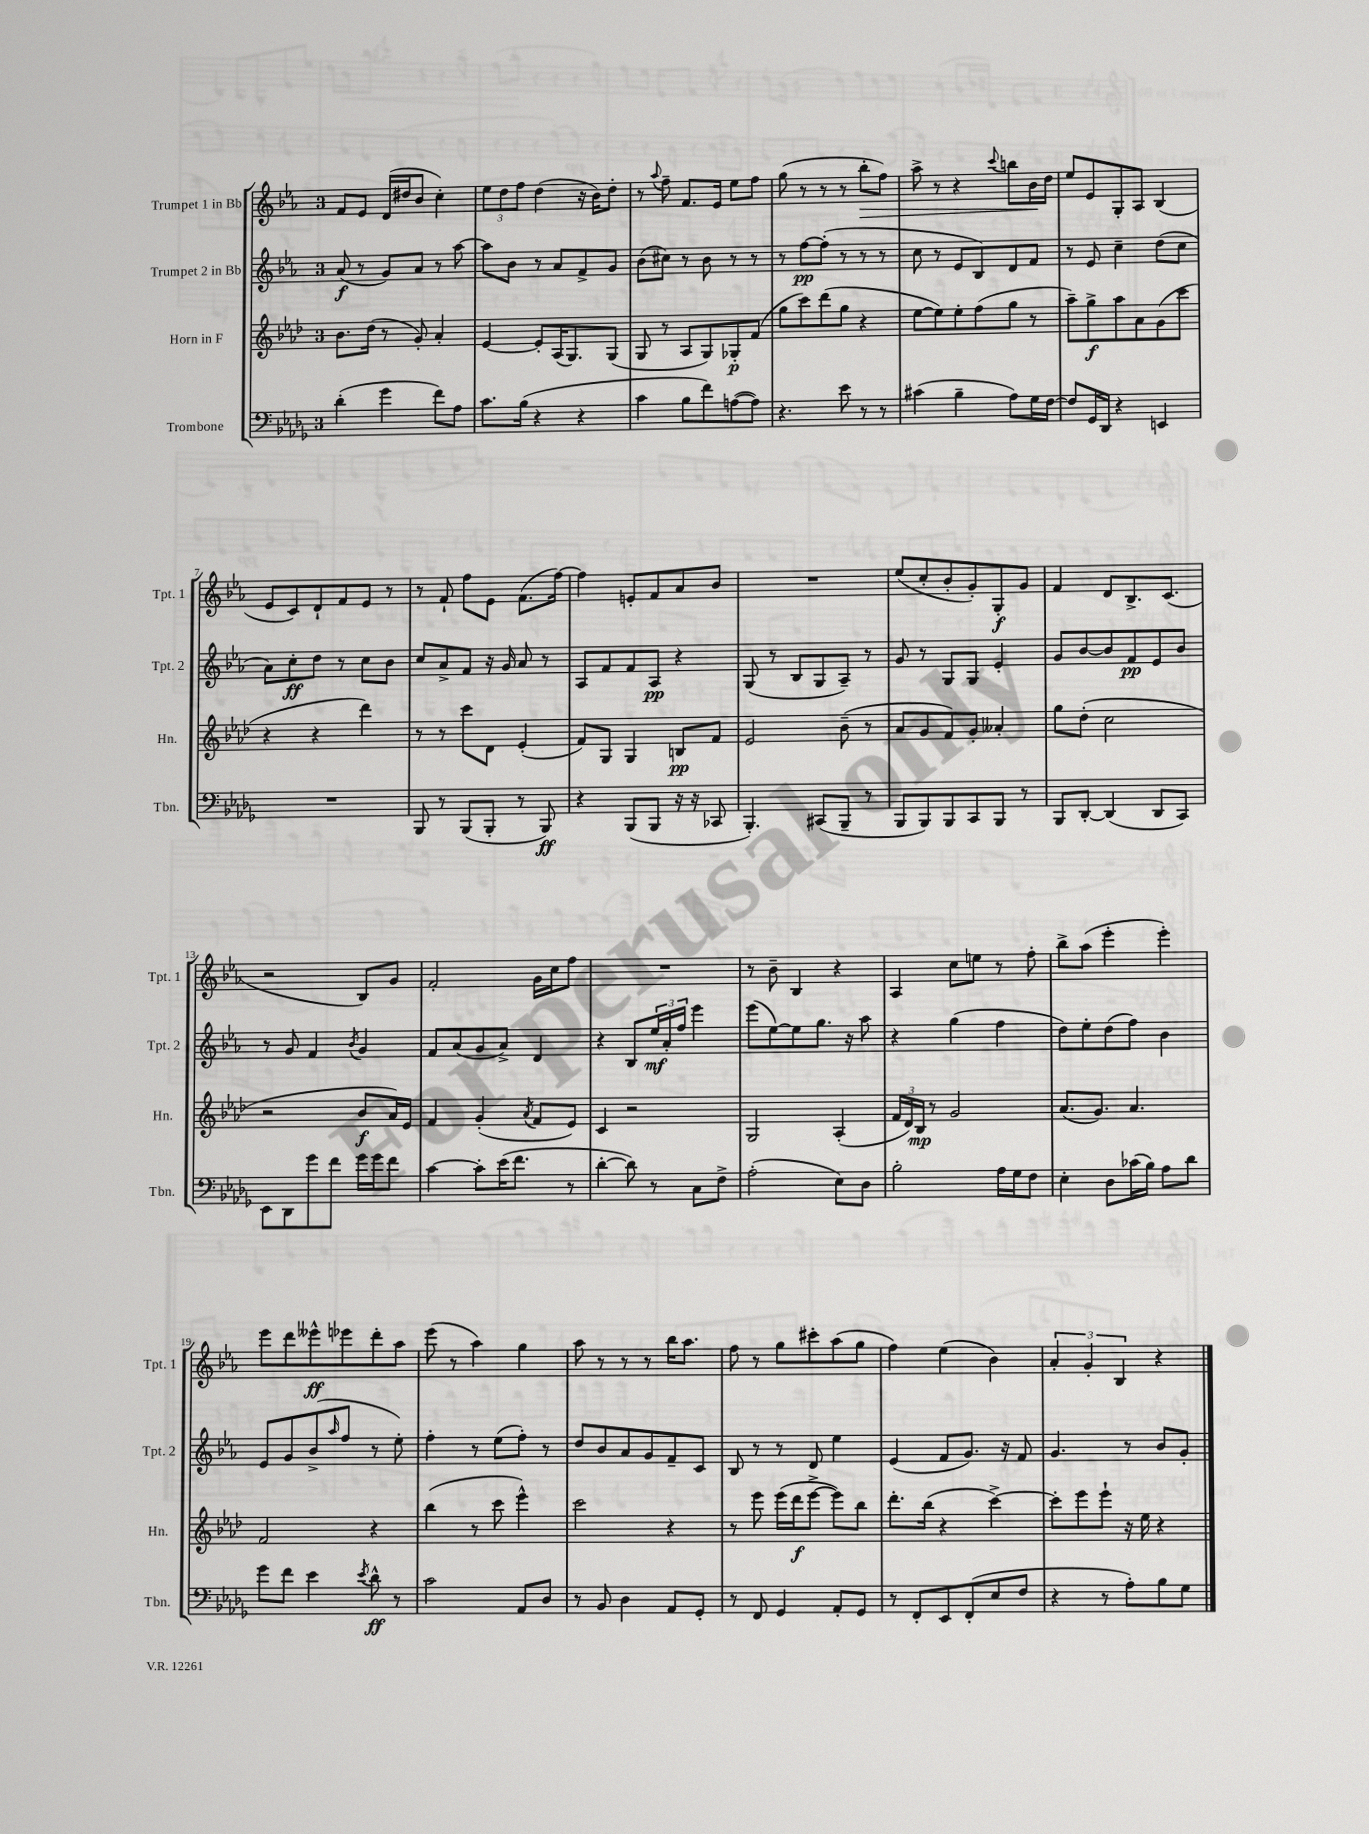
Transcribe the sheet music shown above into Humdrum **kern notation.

**kern	**dynam	**kern	**dynam	**kern	**dynam	**kern	**dynam
*part4	*part4	*part3	*part3	*part2	*part2	*part1	*part1
*staff4	*staff4	*staff3	*staff3	*staff2	*staff2	*staff1	*staff1
*I"Trombone	*	*I"Horn in F	*	*I"Trumpet 2 in Bb	*	*I"Trumpet 1 in Bb	*
*I'Tbn.	*	*I'Hn.	*	*I'Tpt. 2	*	*I'Tpt. 1	*
*clefF4	*	*clefG2	*	*clefG2	*	*clefG2	*
*k[b-e-a-d-g-]	*	*k[b-e-a-d-]	*	*k[b-e-a-]	*	*k[b-e-a-]	*
*M3/4	*	*M3/4	*	*M3/4	*	*M3/4	*
=1	=1	=1	=1	=1	=1	=1	=1
(4d-'\	.	8.b-\L	.	(8a-/	f	8f/L	.
.	.	.	.	8r	.	8e-/J	.
.	.	(16dd-\Jk	.	.	.	.	.
4g-\	.	8r	.	8g/L)	.	(16d/LL	.
.	.	.	.	.	.	16dd#X/J	.
.	.	8g'/)	.	8a-/J	.	8b-/J	.
8f\L)	.	4a-'/	.	8r	.	4cc'\)	.
8A-\J	.	.	.	[8aa-\	.	.	.
=2	=2	=2	=2	=2	=2	=2	=2
8.c\L	.	[4e-/	.	8aa-\L]	.	12ee-\L	.
.	.	.	.	.	.	12dd\	.
.	.	.	.	8b-\J	.	.	.
.	.	.	.	.	.	12ff\J	.
(16B-\Jk	.	.	.	.	.	.	.
4r	.	8e-'/L]	.	8r	.	(4dd\	.
.	.	(16A-/K	.	8a-/L	.	.	.
.	.	8.G/)	.	.	.	.	.
4r	.	.	.	8f^/	.	16r	.
.	.	.	.	.	.	16b-\KL)	.
.	.	(8G/J	.	8g/J	.	8dd'\J	.
=3	=3	=3	=3	=3	=3	=3	=3
4c\	.	8G/	.	(8b-\L	.	8r	.
.	.	.	.	.	.	8qqaa-/	.
.	.	8r	.	8cc#X\J)	.	8ff~\	.
8B-\L	.	8A-/L	.	8r	.	8.f/L	.
8f\)	.	8G/)	.	8b-\	.	.	.
.	.	.	.	.	.	16e-/Jk	.
([8An\	.	8G-X'/	p	8r	.	8ee-\L	.
8A\J])	.	(8f/J	.	8r	.	8ff\J	.
=4	=4	=4	=4	=4	=4	=4	=4
4.r	.	8gg\L	.	8r	.	(8gg\	.
.	.	8ccc\)	.	[8ff\L	pp	8r	.
.	.	(8ddd-\	.	(8ff'\J]	.	8r	.
8e-\	.	8gg\J	.	8r	.	8r	.
!	!	!	!	!	!	!	!LO:HP:b
8r	.	4r	.	8r	.	8bb-'\L	>
8r	.	.	.	8r	.	8ff\J)	.
=5	=5	=5	=5	=5	=5	=5	=5
(4c#X\	.	[8ee-\L	.	8cc\	.	8aa-^\	.
.	.	8ee-\])	.	8r	.	8r	.
4B-~\	.	8ee-'\	.	8e-/L	.	4r	.
.	.	(8ff\	.	8B-/)	.	.	.
.	.	.	.	.	.	8qqccc/	.
8A-\L)	.	8gg\J	.	8d/	.	8bbn\L	.
16G-\L	.	8r	.	8f/J	.	16b-\L	.
[16F\JJ	.	.	.	.	.	16dd\JJ	]
=6	=6	=6	=6	=6	=6	=6	=6
8F/L]	.	8aa-~\L)	.	8r	.	8ee-/L	.
16GG-/L	.	8gg^\	f	8e-/	.	8e-/	.
16DD-/JJ	.	.	.	.	.	.	.
4r	.	8aa-\	.	4cc~\	.	8G'/	.
.	.	8a-\	.	.	.	8A-/J	.
4EEn/	.	(8g\	.	(8dd\L	.	(4B-/	.
.	.	8ccc\J	.	8cc\J	.	.	.
!!LO:LB:g=z
=7	=7	=7	=7	=7	=7	=7	=7
2.r	.	4r	.	8a-\L)	.	8e-/L	.
.	.	.	.	8cc'\	ff	8c/)	.
.	.	4r	.	8dd\J	.	8d`/	.
.	.	.	.	8r	.	8f/	.
.	.	4ddd-\)	.	8cc\L	.	8e-/J	.
.	.	.	.	8b-\J	.	8r	.
=8	=8	=8	=8	=8	=8	=8	=8
8BBB-/	.	8r	.	8cc/L	.	8r	.
8r	.	8r	.	8a-^/	.	8f`/	.
(8BBB-/L	.	8ccc\L	.	8f/J	.	8ff\L	.
8BBB-'/J	.	8d-\J	.	16r	.	8e-\J	.
.	.	.	.	16g/	.	.	.
8r	.	(4e-'/	.	8a-/	.	(8.f\L	.
8BBB-/)	ff	.	.	8r	.	.	.
.	.	.	.	.	.	[16ff\Jk)	.
=9	=9	=9	=9	=9	=9	=9	=9
4r	.	8f/L)	.	8A-/L	.	4ff\]	.
.	.	8G/J	.	8f/	.	.	.
(8BBB-/L	.	4G/	.	8f/	.	8en'/L	.
8BBB-/J	.	.	.	8A-/J	pp	8f/	.
16r	.	8Bn/L	pp	4r	.	8a-/	.
16r	.	.	.	.	.	.	.
8CC-X/	.	8f/J	.	.	.	8b-/J	.
=10	=10	=10	=10	=10	=10	=10	=10
4.BBB-'/)	.	2e-/	.	(8G/	.	2.r	.
.	.	.	.	8r	.	.	.
.	.	.	.	8B-/L	.	.	.
(8CC#X/L	.	.	.	8G/	.	.	.
8BBB-~/J	.	(8b-~\	.	8A-~/J)	.	.	.
8r	.	8r	.	8r	.	.	.
=11	=11	=11	=11	=11	=11	=11	=11
8BBB-/L	.	8a-/L	.	8g/	.	(8ee-/L	.
8BBB-/)	.	8g/	.	8r	.	8cc'/	.
8BBB-/	.	8f/)	.	8G/L	.	8b-'/	.
8CC/	.	8g'/J	.	8G/J	.	8g'/)	.
8BBB-/J	.	4a--X'/	.	4e-'/	.	8G'/	f
8r	.	.	.	.	.	8g/J	.
=12	=12	=12	=12	=12	=12	=12	=12
8BBB-/L	.	8gg\L	.	8g/L	.	4f/	.
[8DD-'/J	.	(8dd-'\J	.	[8b-/	.	.	.
(4DD-/]	.	2cc\	.	8b-/]	.	8d/L	.
.	.	.	.	8f/	pp	8.B-^/	.
8DD-/L	.	.	.	8e-/	.	.	.
.	.	.	.	.	.	(8.c/J	.
8CC/J)	.	.	.	8b-/J	.	.	.
!!LO:LB:g=z
=13	=13	=13	=13	=13	=13	=13	=13
8EE-\L	.	2r	.	8r	.	2r	.
8DD-\	.	.	.	8g/	.	.	.
8g-\	.	.	.	4f/	.	.	.
8f\J	.	.	.	.	.	.	.
.	.	.	.	8qb-/	.	.	.
16g-\LL	.	8b-/L	f	4g/	.	8B-/L)	.
16g-\J	.	.	.	.	.	.	.
8f\J	.	16a-/L)	.	.	.	8g/J	.
.	.	16e-/JJ	.	.	.	.	.
=14	=14	=14	=14	=14	=14	=14	=14
[4c\	.	4f/	.	8f/L	.	2f'/	.
.	.	.	.	(8a-/	.	.	.
8c'\L]	.	(4g'/	.	8g/	.	.	.
(16e-\K	.	.	.	8a-^/J)	.	.	.
8.f\J	.	.	.	.	.	.	.
.	.	8qa-/	.	.	.	.	.
.	.	8f/L	.	4d/	.	16g\LL	.
.	.	.	.	.	.	16cc\J	.
8r	.	8e-/J)	.	.	.	8ff\J	.
=15	=15	=15	=15	=15	=15	=15	=15
[4d-'\	.	4c/	.	4r	.	2.r	.
8d-\])	.	2r	.	8B-/L	.	.	.
8r	.	.	.	24ee-/L	mf	.	.
.	.	.	.	24a-'/	.	.	.
.	.	.	.	24ff/JJ	.	.	.
8C\L	.	.	.	4eee-\	.	.	.
8F^\J	.	.	.	.	.	.	.
=16	=16	=16	=16	=16	=16	=16	=16
(2A-'\	.	2G/	.	(8eee-\L	.	8r	.
.	.	.	.	[8ee-\)	.	8b-~\	.
.	.	.	.	8ee-\]	.	4B-/	.
.	.	.	.	8.gg\J	.	.	.
8E-\L)	.	(4A-'/	.	.	.	4r	.
.	.	.	.	16r	.	.	.
8D-\J	.	.	.	8aa-\	.	.	.
=17	=17	=17	=17	=17	=17	=17	=17
2B-'\	.	24f/LL	.	4r	.	4A-/	.
.	.	24d-/)	.	.	.	.	.
.	.	24B-/JJ	mp	.	.	.	.
.	.	8r	.	.	.	.	.
.	.	2g/	.	(4gg\	.	8cc\L	.
.	.	.	.	.	.	8een\J	.
16A-\LL	.	.	.	4ff\	.	8r	.
16G-\J	.	.	.	.	.	.	.
8F\J	.	.	.	.	.	8ff'\	.
=18	=18	=18	=18	=18	=18	=18	=18
4E-'\	.	(8.a-/L	.	8dd\L)	.	8bb-^\L	.
.	.	.	.	8ee-'\	.	(8aa-\J	.
.	.	8.g/J)	.	.	.	.	.
8D-\L	.	.	.	(8dd\	.	4eee-'\	.
(16c-X\L	.	4.a-/	.	8ff\J)	.	.	.
16B-\JJ)	.	.	.	.	.	.	.
8A-\L	.	.	.	4b-\	.	4eee-'\)	.
8d-\J	.	.	.	.	.	.	.
!!LO:LB:g=z
=19	=19	=19	=19	=19	=19	=19	=19
8g-\L	.	2f/	.	8e-/L	.	8eee-\L	.
8f\J	.	.	.	8g/	.	8ddd\	.
4e-\	.	.	.	(8b-^/	.	8eee--X^^\	ff
.	.	.	.	16qqaa-/	.	.	.
.	.	.	.	8ff/J	.	8eee-X\	.
8qe-/	.	.	.	.	.	.	.
8d-^^\	ff	4r	.	8r	.	8ddd'\	.
8r	.	.	.	8ee-'\)	.	8aa-\J	.
=20	=20	=20	=20	=20	=20	=20	=20
2c\	.	(4bb-\	.	4ff'\	.	(8eee-\	.
.	.	.	.	.	.	8r	.
.	.	8r	.	8r	.	4aa-\)	.
.	.	8ccc\	.	(8ee-\L	.	.	.
8AA-/L	.	4eee-^^\)	.	8ff'\J)	.	4gg\	.
8D-/J	.	.	.	8r	.	.	.
=21	=21	=21	=21	=21	=21	=21	=21
8r	.	2ccc\	.	8dd/L	.	8aa-\	.
8BB-/	.	.	.	8b-/	.	8r	.
4D-\	.	.	.	8a-/	.	8r	.
.	.	.	.	8g/	.	8r	.
8AA-/L	.	4r	.	8f~/	.	16bb-\KL	.
.	.	.	.	.	.	8.aa-\J	.
8GG-'/J	.	.	.	8c/J	.	.	.
=22	=22	=22	=22	=22	=22	=22	=22
8r	.	8r	.	8B-/	.	8ff\	.
8FF/	.	8eee-\	.	8r	.	8r	.
4GG-/	.	(16eee-\LL	.	8r	.	8gg\L	.
.	.	16ddd-\J	f	.	.	.	.
.	.	[8eee-^\J	.	8d/	.	8ccc#X'\	.
8AA-'/L	.	8eee-\L])	.	4ee-\	.	(8aa-\	.
8GG-/J	.	8bb-\J	.	.	.	8gg\J	.
=23	=23	=23	=23	=23	=23	=23	=23
8r	.	8.ddd-'\L	.	(4e-/	.	4ff\)	.
8FF'/L	.	.	.	.	.	.	.
.	.	(16bb-\Jk	.	.	.	.	.
8EE-/	.	4r	.	8f/L	.	(4ee-\	.
(8FF'/	.	.	.	8.g/J)	.	.	.
8E-/	.	[4ccc^\)	.	.	.	4b-\)	.
.	.	.	.	16r	.	.	.
8F/J	.	.	.	8f/	.	.	.
=24	=24	=24	=24	=24	=24	=24	=24
4r	.	8ccc'\L]	.	4.g/	.	6a-'/	.
.	.	8eee-\	.	.	.	.	.
.	.	.	.	.	.	6g'/	.
8r	.	8eee-`\J	.	.	.	.	.
.	.	.	.	.	.	6B-/	.
8A-'\L)	.	16r	.	8r	.	.	.
.	.	16ee-\	.	.	.	.	.
8B-\	.	4r	.	8b-/L	.	4r	.
8G-\J	.	.	.	8g'/J	.	.	.
==	==	==	==	==	==	==	==
*-	*-	*-	*-	*-	*-	*-	*-
